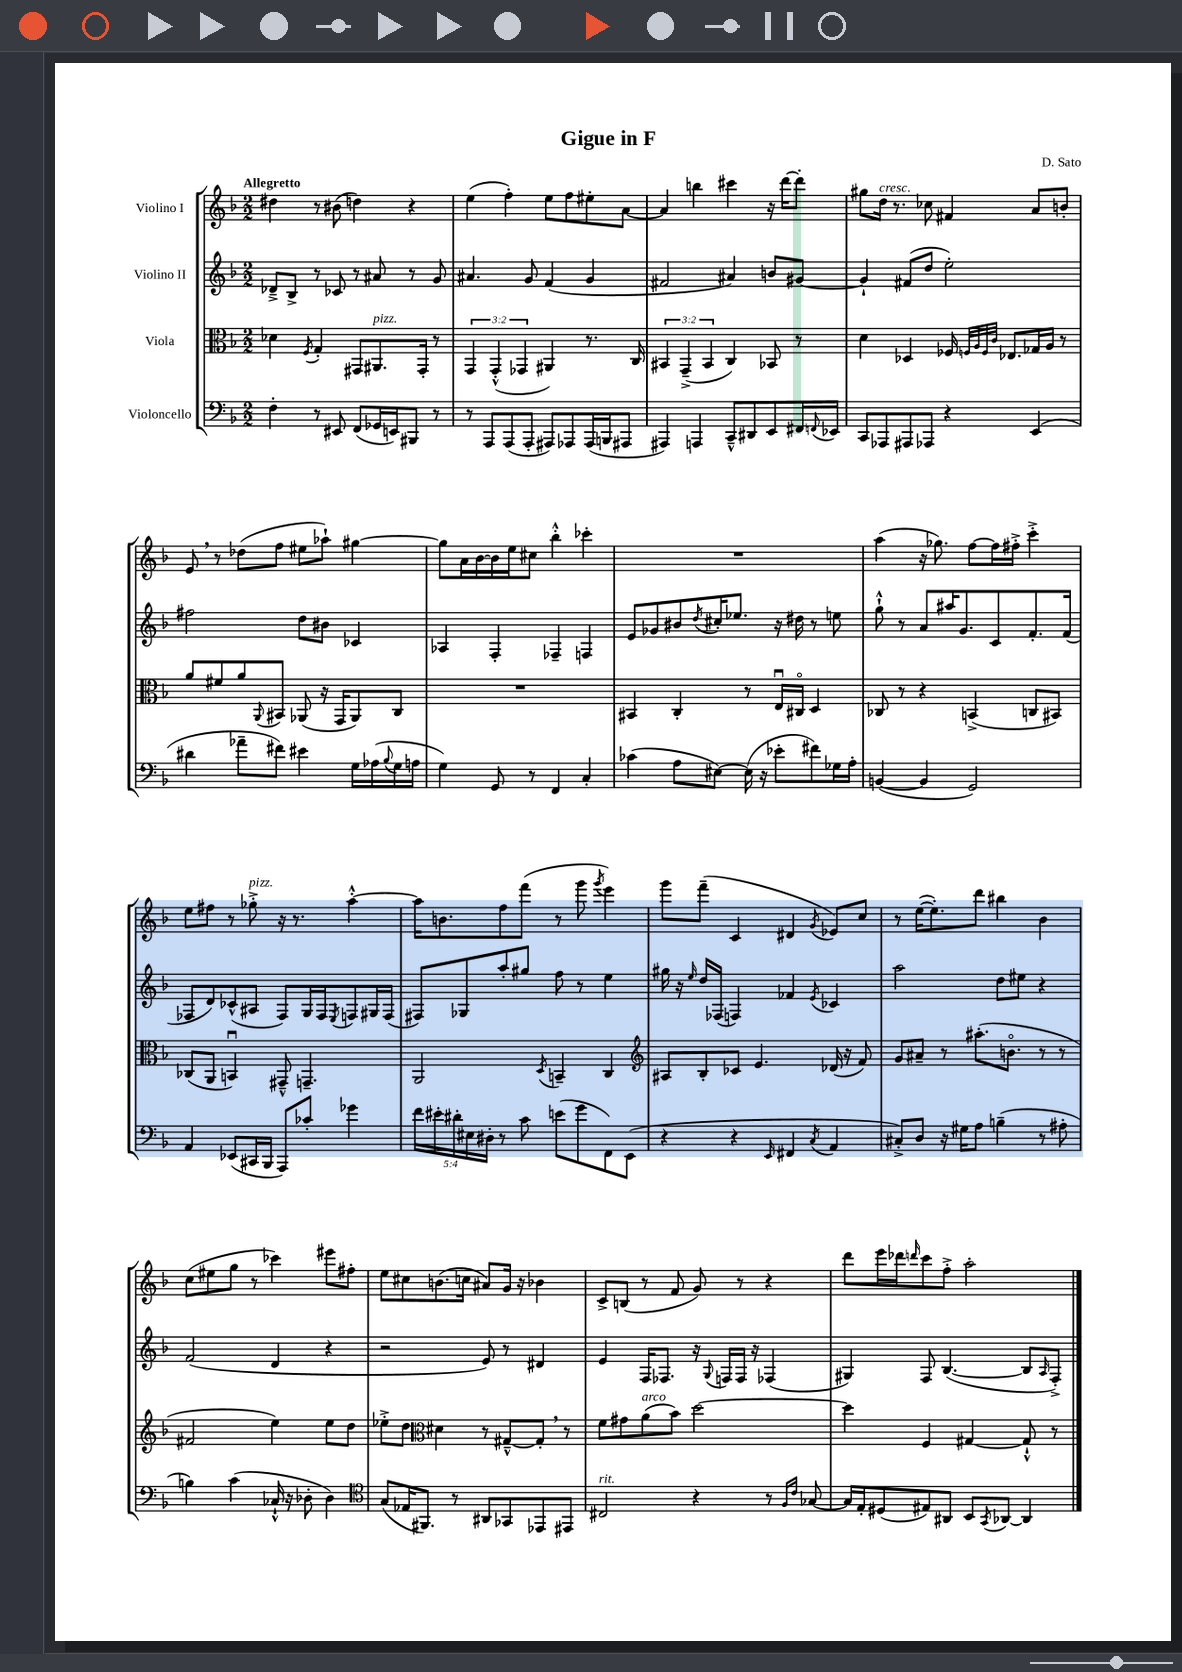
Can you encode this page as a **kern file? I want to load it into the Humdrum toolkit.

**kern	**kern	**kern	**kern
*part4	*part3	*part2	*part1
*staff4	*staff3	*staff2	*staff1
*I"Violoncello	*I"Viola	*I"Violino II	*I"Violino I
*clefF4	*clefC3	*clefG2	*clefG2
*k[b-]	*k[b-]	*k[b-]	*k[b-]
*M2/2	*M2/2	*M2/2	*M2/2
=1	=1	=1	=1
!	!	!	!LO:TX:a:B:t=Allegretto
4F'\	4d-X\	8d-X~^/L	4dd#X\
.	.	8B-^/J	.
.	8qF/	.	.
8r	4G'/	8r	8r
8EE#X/	.	8c-X/	(8b#X\
(8FF/L	8GG#X/L	8r	4ddn\)
!	!LO:TX:a:i:t=pizz.	!	!
16GG-X/L	8.AA#X/	8a#X/	.
16EEn/J)	.	.	.
8BBB#X/J	.	8r	4r
.	16GG#'/Jk	.	.
8r	8r	8g/	.
=2	=2	=2	=2
8r	6GG/	4.a#X/	(4ee\
8AAA/L	.	.	.
.	(6GG'^^/	.	.
(8AAA/	.	.	4ff'\)
.	6GG-X/	.	.
8AAA'/J	.	8g/	.
8AAA#X/L)	4AA#X/)	(4f/	8ee\L
8AAA-X/	.	.	8ff\
(16AAA-/L	8.r	4g/	8ee#X'\
16BBBn/J	.	.	.
8AAA#X/J	.	.	[8a\J
.	16C/	.	.
=3	=3	=3	=3
4AAA#X/)	6BB#X/	2f#X/	4a/]
.	(6GG~^/	.	.
4AAAn/	.	.	4bbn\
.	6BB#/	.	.
8CC~^^/L	4C/)	4a#X/)	4ccc#X\
8DD#X/	.	.	.
8EE/	8BB-X/	8bn/L	16r
.	.	.	[16ddd\KL
16FF#X/L	8r	[8g#X/J	8ddd'\J]
8qqFFn/	.	.	.
16EE-X/JJ	.	.	.
=4	=4	=4	=4
8CC/L	4d\	4g#`/]	8gg#X\L
!	!	!	!LO:TX:a:i:t=cresc.
8AAA-X/	.	.	16dd\Jk
.	.	.	8.r
8AAA#X/	4D-X/	(8f#X/L	.
8AAA-X/J	.	8dd/J	8cc-X\
4r	16F-X/	2ee'\)	4f#X/
.	32qqFn/LLL	.	.
.	32qqA/	.	.
.	32qqF/	.	.
.	32qqc/JJJ	.	.
.	8.E-X/L	.	.
(4EE/	16G-X/L	.	8a/L
.	16A/JJ	.	.
.	8r	.	8bn'/J
!!LO:LB:g=z
=5	=5	=5	=5
4d#X\	8a/L	2ff#X\	8e,/
.	8f#X/	.	8r
8a-X~\L	8a/	.	(8dd-X\L
.	8qqAA/	.	.
8f#X\J)	8BB#X/J	.	8ff\J
4e#X\	(8AA-X/	8dd\L	8ee#X\L
.	16r	8b#X\J	8aa-X`\J)
.	16GG/KL	.	.
16G\LL	8AA-/)	4c-X/	[4gg#X\
(16A-X\	.	.	.
8qqB-/	.	.	.
16G\	8C/J	.	.
16An\JJ	.	.	.
=6	=6	=6	=6
4G\)	1r	4A-X/	8gg#\L]
.	.	.	16a\L
.	.	.	[16b-\
8GG/	.	4F'/	16b-\]
.	.	.	16ee\J
8r	.	.	8cc#X\J
4FF/	.	4F-X~/	4bb-'^^\
4C'/	.	4Fn/	4ccc-X'\
=7	=7	=7	=7
(4c-X\	4BB#X/	8e/L	1r
.	.	8g-X/	.
8A\L	4C'/	8b#X/	.
.	.	8qdd/	.
[8E#X\J)	.	16cc#X'/K	.
.	.	8.ee-X/J	.
(16E#\]	8r	.	.
16r	.	.	.
8e-X'\L	16Eu/LL	16r	.
.	16C#X/JJ	16dd#X\	.
8f#X\)	4D/	8r	.
16G-X\L	.	8een\	.
16A'\JJ	.	.	.
=8	=8	=8	=8
([4BBn/	8C-X/	8gg`^^\	(4aa\
.	8r	8r	.
4BB/]	4r	8a/L	16r
.	.	.	8.gg-X\)
.	.	16aa#X/K	.
.	.	8.g/	.
2GG/)	(4BBn^/	.	[8ff\L
.	.	8c/	16ff\L]
.	.	.	16ff#X'^\JJ
.	8Cn/L	8.f'/	4ccc'^\
.	8BB#X/J)	.	.
.	.	(16f/Jk	.
!!LO:LB:g=z
=9	=9	=9	=9
4AA/	(8C-X/L	8F-X/L	8ee\L
.	8AA/J	8d/)	8ff#X\J
(8EE-X/L	4BBnu/)	(8c-X^^/	8r
!	!	!	!LO:TX:a:i:t=pizz.
16CC#X/L	.	8A#X/J	8gg-X'^\
16BBB-/JJ	.	.	.
8AAA/L)	8GG#X~^^/	8F-/L)	16r
.	.	.	8.r
8c-X'/J	4.GGn~/	16G/L	.
.	.	16F-/J	.
.	.	8qE/	.
4g-X\	.	8Fn/	[4aa'^^\
.	.	16G#X/L	.
.	.	(16F/JJ	.
=10	=10	=10	=10
20f\LL	2AA/	8F#X/L)	16aa\KL]
20e#X'\	.	.	.
.	.	.	8.bn\
20d#X'\	.	.	.
.	.	8G-X/	.
20E#X\	.	.	.
20D#X'\JJ	.	.	.
8r	.	8aa'/	8ff\
8c\	.	8gg#X/J	(8fff\J
.	8qD/	.	.
(8en\L	4BBn~/	8ff\	8r
8g\	.	8r	8ggg\
.	.	.	8qggg/
8FF\)	4C/	4ee\	4eee\)
(8EE\J	.	.	.
=11	=11	=11	=11
*	*clefG2	*	*
4r	8A#X/L	16gg#X\	8ggg\L
.	.	16r	.
.	.	16qqee/	.
.	8B-'/	16dd/LL	(8fff~\J
.	.	(16F-X/JJ	.
4r	8c-X/J	4Fn/)	4c/
.	4.e/	.	.
16qqEE/	.	.	.
4FF#X/	.	4f-X/	4d#X/
8qC/	.	8qe/	8qg/
4AA/	(16d-X/	4c-X/	8e-X/L)
.	16r	.	.
.	8f/)	.	8cc/J
=12	=12	=12	=12
8C#X'^/L)	8g/L	2aa\	8r
8D/J	8a#X~/J	.	([16ee\KL
.	.	.	8.ee'\])
16r	8r	.	.
16G#X\KL	.	.	.
8A\J	(8.aa#X'\L	.	8ddd\J
(4Bn~\	.	8dd\L	4bb#X\
.	8.bn\J	.	.
.	.	8ee#X\J	.
8r	8r	4r	4b-\
8A#X'\	8r	.	.
!!LO:LB:g=z
=13	=13	=13	=13
4Bn\)	2f#X/	(2f/	(8cc\L
.	.	.	8ee#X\
(4c\	.	.	8gg\J
.	.	.	8r
16C-X`^^/	4ee\)	4d/	4ccc-X\)
16r	.	.	.
8D-X'\	.	.	.
4D-\)	8ee\L	4r	8eee#X\L
.	8dd\J	.	8ff#X'\J
=14	=14	=14	=14
*clefC4	*	*	*
(8G/L	8ee-X'^\L	2r	8ee\L
16E-X/K	8dd\J	.	8cc#X\
8.FF#X/J)	.	.	.
*	*clefC3	*	*
.	4d#X\	.	(8.bn\
8r	.	.	.
.	.	.	16ccn\Jk
8AA#X/L	8r	8e/)	8a#X/L)
8GG-X/	[8G#X~^^/L	8r	16g/Jk
.	.	.	16r
8EE-X/	8G#',/J]	4d#X/	4b-X\
8EE#X/J	8r	.	.
=15	=15	=15	=15
!LO:TX:a:i:t=rit.	!	!	!
2C#X/	8f\L	4e/	8c^/L
.	8g#X\	.	(8Bn/J
!	!LO:TX:a:i:t=arco	!	!
.	(8a\	16F/KL	8r
.	.	8.F-X/J	.
.	8b-\J)	.	8f/
4r	[2dd\	16r	8g/)
.	.	8qqG/	.
.	.	16Fn/LL	.
.	.	16F/JJ	8r
.	.	16r	.
8r	.	(4F-X/	4r
16qqF/LL	.	.	.
16qqc/JJ	.	.	.
[8G-X/	.	.	.
=16	=16	=16	=16
16G-/LL]	4dd\]	4G#X/)	8ddd\L
16E'/J	.	.	.
(8D#X/	.	.	16eee\L
.	.	.	16ddd-X\J
.	.	.	16qqdddn/
8E#X/)	4F/	8F/	8ccc\
8AA#X/J	.	([4.B-/	8ff'^\J
8BB-/L	[4G#X/	.	2aa'\
8qGG/	.	.	.
[8AA-X/J	.	.	.
4AA-/]	8G#`^^/]	8B-/L]	.
.	.	16qqA/	.
.	8r	8F'^/J)	.
==	==	==	==
*-	*-	*-	*-
